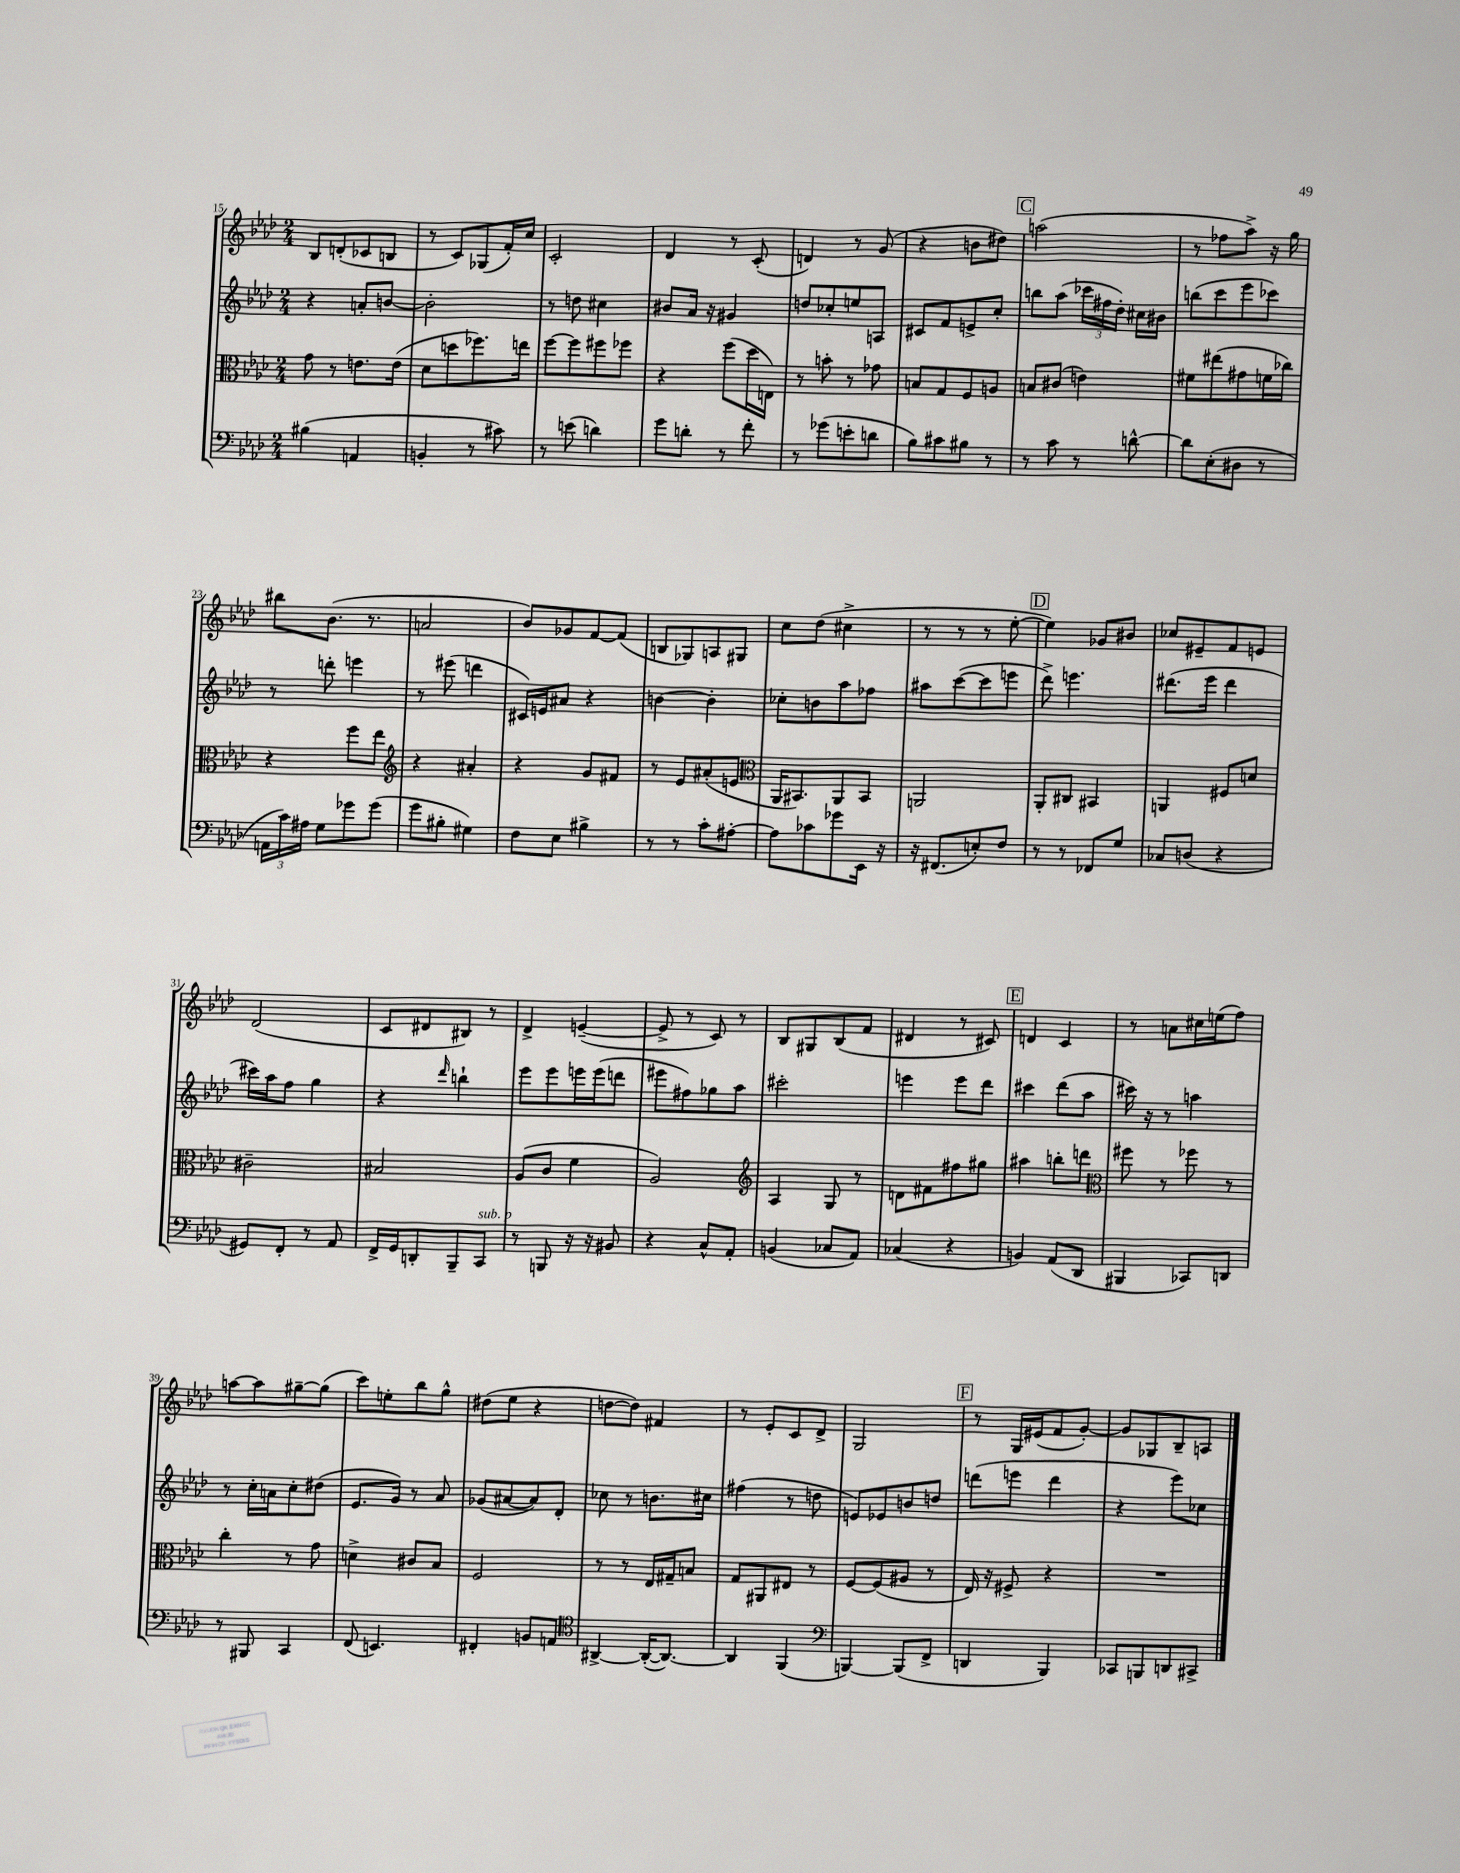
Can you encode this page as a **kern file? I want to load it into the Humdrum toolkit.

**kern	**kern	**kern	**kern
*part4	*part3	*part2	*part1
*staff4	*staff3	*staff2	*staff1
*clefF4	*clefC3	*clefG2	*clefG2
*k[b-e-a-d-]	*k[b-e-a-d-]	*k[b-e-a-d-]	*k[b-e-a-d-]
*M2/4	*M2/4	*M2/4	*M2/4
=15	=15	=15	=15
(4B#X\	8g\	4r	8B-/L
.	8r	.	(8dn'/
4AAn/	8.en\L	8an'/L	8c-X/
.	.	[8bn/J	8Bn/J
.	(16e\Jk	.	.
=16	=16	=16	=16
4BBn'/	8d-\L	2b'\]	8r
.	8ddn\	.	8c/L)
8r	8.ff-X\)	.	(8G-X/
8c#X\)	.	.	16f'/L)
.	16een\Jk	.	16cc/JJ
=17	=17	=17	=17
8r	[8ff\L	8r	2c'/
(8en\	8ff\]	8ddn\	.
4dn\)	8ff#X\	4cc#X\	.
.	8ff-X\J	.	.
=18	=18	=18	=18
8g\L	4r	8b#X/L	4d-/
8dn'\J	.	16a-/Jk	.
.	.	16r	.
8r	(8ff\L	4g#X/	8r
8f'\	16dd-\L	.	(8c'/
.	16En\JJ)	.	.
=19	=19	=19	=19
8r	8r	8ddn/L	4dn/)
(8g-X\L	8bn'\	8cc-X'/	.
8en'\	8r	8een/	8r
8dn\J	8g-X\	8An/J	(8g/
=20	=20	=20	=20
8B-\L)	8Bn/L	8c#X/L	4r
8c#X\	8G/	8f/	.
8B#X\J	8F/	8en^/	8bn\L
8r	8An/J	8cc'/J	8dd#X\J)
!!LO:REH:place=s1:t=C
=21	=21	=21	=21
8r	8Bn/L	8bbn\L	(2aan\
8c\	(8c#X/J	(8aa-\J	.
8r	4en\)	24ccc-X\LL	.
.	.	24ff#X\	.
.	.	24dd-'\JJ)	.
[8dn^^\	.	16cc#X\LL	.
.	.	16b#X\JJ	.
=22	=22	=22	=22
8d\L]	8f#X\L	(8bbn\L	8r
(8E-'\	(8ee#X\	8ccc\	8ff-X\L
8D#X\J	8g#X\	8eee-\	8aa-^\J)
8r	16fn\L	8ccc-X\J)	16r
.	16cc-X\JJ)	.	16gg\
!!LO:LB:g=z
=23	=23	=23	=23
24AAn\LL	4r	8r	8bb#X\L
24c\)	.	.	.
24A#X\JJ	.	.	.
8G\L	.	8dddn'\	(8.b-\J
8g-X\	8ff\L	4eeen\	.
.	.	.	8.r
(8g-\J	8ee-\J	.	.
=24	=24	=24	=24
*	*clefG2	*	*
8g\L	4r	8r	2an/
8B#X'\J	.	(8eee#X\	.
4G#X\)	4a#X'/	4dddn\	.
=25	=25	=25	=25
8F\L	4r	16c#X/LL)	8b-/L)
.	.	16en/J	.
8E-\J	.	8a#X/J	8g-X/
4B#X^\	8g/L	4r	[8f/
.	8f#X/J	.	(8f/J]
=26	=26	=26	=26
8r	8r	[4bn\	8Bn/L
8r	8e-/L	.	8G-X/)
8c'\L	(8a#X'/	4b'\]	8An/
[8A#X'\J	8en/J	.	8G#X/J
=27	=27	=27	=27
*	*clefC3	*	*
8A#\L]	16AA-/KL	8cc-X'\L	8cc\L
.	8.BB#X/)	.	.
8c-X\	.	8bn\	(8dd-\J
8g-X\	8AA-/	8aa-\	4cc#X^\
16EE-\Jk	8BB#/J	8ff-X\J	.
16r	.	.	.
=28	=28	=28	=28
16r	2AAn/	8aa#X\L	8r
(8.FF#X/L	.	.	.
.	.	([8ccc\	8r
8En'/)	.	8ccc\]	8r
8F/J	.	8eeen\J	[8ee-'\
!!LO:REH:place=s1:t=D
=29	=29	=29	=29
8r	8AA-'/L	8ddd-^\)	4ee-\])
8r	8C#X/J	4.eeen\	.
8FF-X/L	4BB#X/	.	8g-X/L
8G/J	.	.	8b#X/J
=30	=30	=30	=30
8C-X/L	4AAn/	(8.ddd#X\L	8cc-X/L
(8Dn/J	.	.	8e#X~/
.	.	16eee-\Jk	.
4r	8F#X/L	4ddd#\	8f/
.	8dn/J	.	8en/J
!!LO:LB:g=z
=31	=31	=31	=31
8GG#X/L)	2c#X~\	16ccc#X\LL)	(2d-/
.	.	16aa-\J	.
8FF'/J	.	8ff\J	.
8r	.	4gg\	.
8AA-/	.	.	.
=32	=32	=32	=32
16FF^/LL	2B#X/	4r	8c/L
16GG/J	.	.	.
8DDn'/	.	.	8d#X/
.	.	16qqddd-/	.
8BBB-~/	.	4bbn`\	8B#X/J)
!LO:TX:a:i:t=sub. p	!	!	!
8CC/J	.	.	8r
=33	=33	=33	=33
8r	(8A-/L	8eee-\L	4d-^/
8BBBn/	8c/J	8eee-\	.
16r	4f\	16eeen\L	([4en~/
16r	.	(16eee\J	.
8BB#X/	.	8dddn\J	.
=34	=34	=34	=34
4r	2A-/)	8eee#X\L	8e^/]
.	.	8ff#X\)	8r
8C^^/L	.	8gg-X\	8c/)
8AA-'/J	.	8aa-\J	8r
=35	=35	=35	=35
*	*clefG2	*	*
(4BBn/	4A-/	2ccc#X'\	8B-/L
.	.	.	8G#X/
8C-X/L	8G/	.	(8B-/
8AA-/J)	8r	.	8f/J
=36	=36	=36	=36
(4C-X/	8dn\L	4eeen\	4d#X/
.	8f#X\	.	.
4r	8ff#X\	8eee\L	8r
.	8gg#X\J	8ddd-\J	8c#X/)
!!LO:REH:place=s1:t=E
=37	=37	=37	=37
4BBn/)	4aa#X\	4ccc#X\	4dn/
(8AA-/L	8bbn'\L	(8ddd-\L	4c/
8DD-/J	8dddn\J	8aa-\J	.
=38	=38	=38	=38
*	*clefC3	*	*
4BBB#X/	8ff#X\	16ccc#X\)	8r
.	.	16r	.
.	8r	8r	8an\L
8CC-X/L)	8ff-X\	4aan\	16cc#X\L
.	.	.	(16een\J
8DDn/J	8r	.	8ff\J)
!!LO:LB:g=z
=39	=39	=39	=39
8r	4cc'\	8r	[8aan\L
8BBB#X/	.	16cc'\LL	8aa\]
.	.	16an\J	.
4CC/	8r	8cc'\	[8gg#X~\
.	8g\	(8dd#X\J	(8gg#\J]
=40	=40	=40	=40
(8FF/	4dn^\	8.e-/L	8ccc\L)
4.EEn/)	.	.	8een'\
.	.	16g/Jk)	.
.	8c#X/L	8r	8bb-\
.	8B-/J	8a-/	8gg^^\J
=41	=41	=41	=41
4FF#X'/	2F/	(8g-X/L	(8dd#X\L
.	.	[8a#X/	8ee-\J
8BBn/L	.	8a#/])	4r
8AAn/J	.	8d-'/J	.
=42	=42	=42	=42
*clefC4	*	*	*
[4AA#X^/	8r	8cc-X\	[8ddn\L
.	8r	8r	8dd\J])
(16AA#'/KL_	16E-/LL	8.bn\L	4f#X/
8.AA#/J_)	16G#X~/J	.	.
.	8Bn/J	.	.
.	.	16cc#X\Jk	.
=43	=43	=43	=43
4AA#/]	8G/L	(4ff#X\	8r
.	8AA#X/	.	8e-'/L
(4FF/	8E#X/J	8r	8c/
.	8r	8ddn\	8d-^/J
=44	=44	=44	=44
*clefF4	*	*	*
[4BBBn/)	[8F/L	8en/L)	2G/
.	(8F/]	8e-X/	.
(8BBB/L]	8A#X/J	8bn/	.
8FF^/J	8r	8ddn/J	.
!!LO:REH:place=s1:t=F
=45	=45	=45	=45
4DDn/	16E-/)	(8dddn\L	8r
.	16r	.	.
.	8F#X^/	8eeen\J	16G/LL
.	.	.	(16e#X/J
4BBB-/)	4r	4ddd\	8f/
.	.	.	[8g'/J)
=46	=46	=46	=46
8CC-X/L	2r	4r	8g/L]
8BBBn/	.	.	8G-X/
8DDn/	.	8eee-\L)	8B-~/
8CC#X^/J	.	8cc-X\J	8An/J
==	==	==	==
*-	*-	*-	*-
